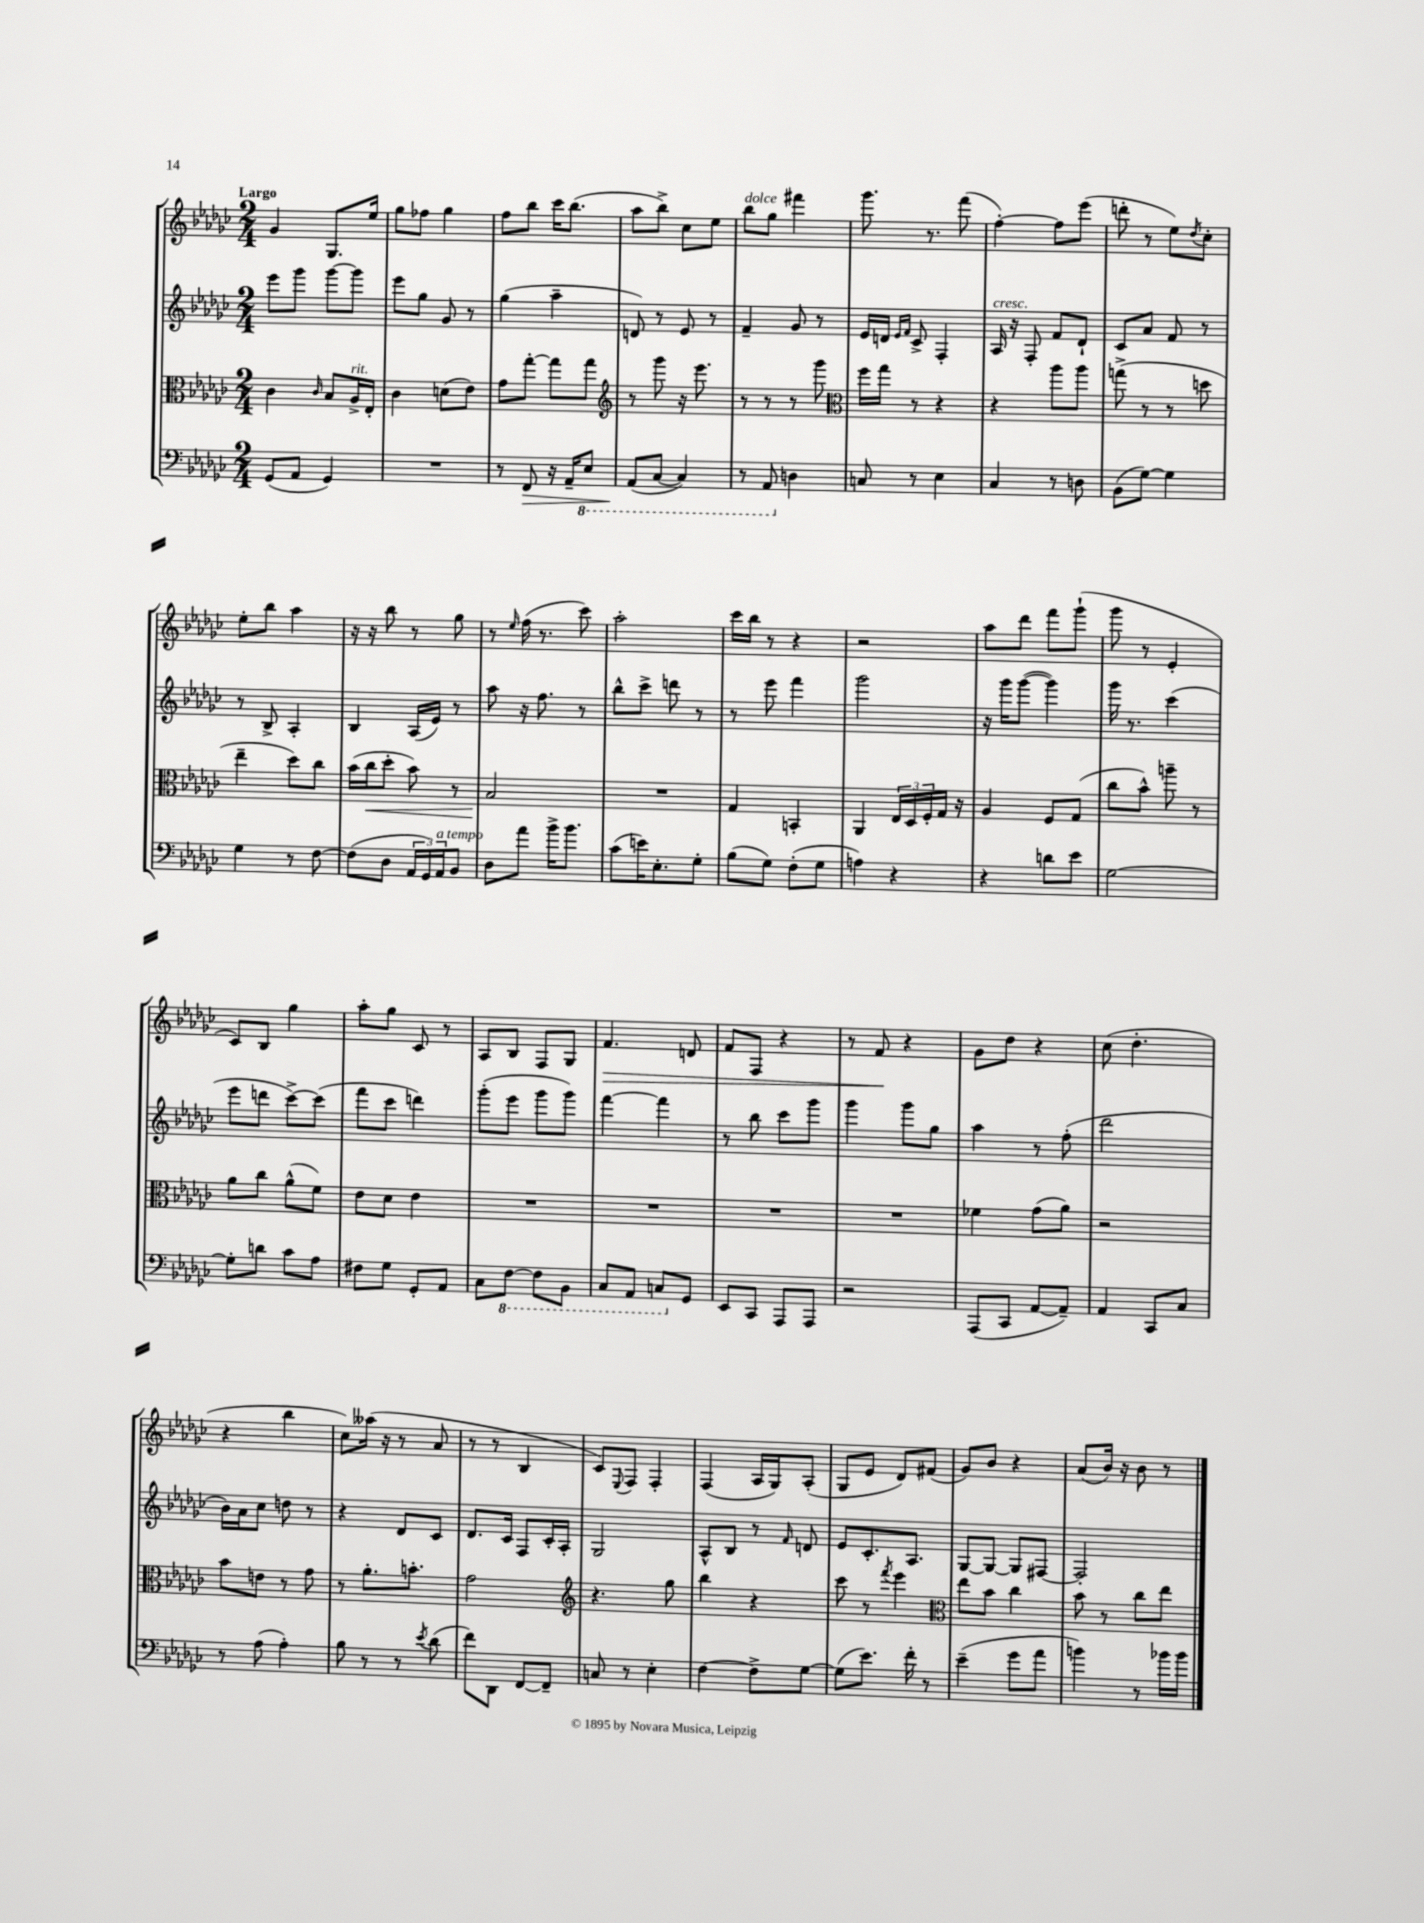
<<
\new StaffGroup <<
\new Staff = "s0" {
    \clef treble \key ges \major \numericTimeSignature \time 2/4 \tempo "Largo"
    ges'4 ges8. ees''16 |
    ges''8 fes''8 ges''4 |
    f''8 bes''8 ces'''16 bes''8.( |
    aes''8 bes''8->) ces''8 ees''8 |
    bes''8^\markup { \italic "dolce" } ges''8 fis'''4 |
    ges'''8. r8. f'''8( |
    f''4~-.) f''8 ees'''8( |
    d'''8-. r8 ees''8) \acciaccatura { des''8 } ces''8-. |
    ees''8-. bes''8 aes''4 |
    r16 r16 bes''8 r8 ges''8 |
    r8 \grace { ees''16 } f''16( r8. ces'''8) |
    aes''2-. |
    ces'''16 bes''16 r8 r4 |
    r2 |
    aes''8 des'''8 f'''8 ges'''8-!( |
    ges'''8 r8 ees'4-. |
    ces'8) bes8 ges''4 |
    aes''8-. ges''8 ces'8 r8 |
    aes8 bes8 f8 ges8 |
    f'4.\> d'8 |
    f'8 f8 r4 |
    r8 f'8\! r4 |
    ges'8 des''8 r4 |
    ces''8( des''4.-. |
    r4 bes''4 |
    ces''8) aeses''16( r16 r8 aes'8 |
    r8 r8 bes4 |
    ces'8) \appoggiatura { ees8 } f8 f4-. |
    f4( aes16 ges16) aes8-.( |
    ges8 ees'8 des'8) fis'8( |
    ges'8) bes'8 r4 |
    aes'8( bes'16) r16 bes'8 r8 \bar "|." |
}
\new Staff = "s1" {
    \clef treble \key ges \major \numericTimeSignature \time 2/4
    ees'''8 ges'''8 ges'''8~ ges'''8 |
    ees'''8 ges''8 ges'8 r8 |
    ges''4( aes''4-- |
    d'8) r8 ees'8 r8 |
    f'4-- ges'8 r8 |
    ees'16 d'16 \grace { ees'16 f'16 } ces'8-> f4-. |
    aes16^\markup { \italic "cresc." } r16 f8-. f'8 des'8-! |
    ces'8 aes'8 f'8 r8 |
    r8 bes8-> aes4-. |
    bes4 aes16( ees'16) r8 |
    aes''8 r16 f''8. r8 |
    bes''8-^ ces'''8-> d'''8 r8 |
    r8 ees'''8 f'''4 |
    ges'''2 |
    r16 ges'''16 ges'''8~( ges'''4) |
    ges'''16 r8. ces'''4( |
    ees'''8 d'''8 ces'''8~->) ces'''8( |
    f'''8 ces'''8 d'''4) |
    ges'''8-.( ees'''8 ges'''8 ges'''8) |
    f'''4~ f'''4 |
    r8 bes''8 ces'''8 ges'''8 |
    ges'''4 ges'''8 ges''8 |
    aes''4 r8 f''8-.( |
    des'''2 |
    bes'16) aes'16 ces''8 d''8 r8 |
    r4 des'8 ces'8 |
    des'8. ces'16 f8 ces'16-. aes16-. |
    ges2 |
    aes8-^ bes8 r8 \grace { f'16 } d'8 |
    ees'8 ces'8.-. aes8. |
    ges8~ ges8~ ges8 fis8~ |
    fis2-. \bar "|." |
}
\new Staff = "s2" {
    \clef alto \key ges \major \numericTimeSignature \time 2/4
    ces'4 \grace { ces'16 } bes8 aes16->^\markup { \italic "rit." } ees16-. |
    ces'4 d'8( ees'8) |
    ges'8 ges''8~-. ges''8 ges''8 |
    \clef treble r8 ges'''8 r16 ees'''8. |
    r8 r8 r8 ges'''8 |
    \clef alto f''16 ges''16 r8 r4 |
    r4 aes''8 aes''8 |
    g''8->( r8 r8 d''8 |
    ees''4-- des''8) ces''8 |
    bes'16( ces''16\< des''8-. bes'8) r8 |
    bes2\! |
    R2 |
    ges4 b,4-. |
    aes,4 \tuplet 3/2 { ees16 des16 f16-. } ges16 r16 |
    aes4 f8 ges8( |
    ces''8 bes'8-^) a''8-- r8 |
    aes'8 ces''8 aes'8-^( f'8) |
    ees'8 des'8 ees'4 |
    R2 |
    R2 |
    R2 |
    R2 |
    fes'4 ges'8( aes'8) |
    r2 |
    bes'8 e'8 r8 ges'8 |
    r8 aes'8.-. b'8.-. |
    ges'2 |
    \clef treble r4. ges''8 |
    bes''4 r4 |
    ces'''8 r8 \acciaccatura { f'''8 } ees'''4 |
    \clef alto ees''8 bes'8 ces''4 |
    bes'8 r8 ces''8 ees''8 \bar "|." |
}
\new Staff = "s3" {
    \clef bass \key ges \major \numericTimeSignature \time 2/4
    ges,8( aes,8 ges,4) |
    R2 |
    r8 f,8\> r16 aes,16-- \ottava #-1 ees,8 |
    aes,,8\!( ces,8~ ces,4) |
    r8 aes,,8 \ottava #0 d4 |
    c8 r8 ees4 |
    ces4 r8 d8 |
    bes,8( ges8~) ges4 |
    ges4 r8 f8~ |
    f8( des8 \tuplet 3/2 { aes,16 ges,16) aes,16^\markup { \italic "a tempo" } } bes,8 |
    des8 aes'8 bes'16-> bes'8. |
    ces'8( e'16) ees8.-. ges8-. |
    bes8( ges8) f8-.( ges8 |
    a4) r4 |
    r4 d'8 ees'8 |
    ges2~ |
    ges8-. d'8 ces'8 aes8 |
    fis8 ges8 ges,8-. aes,8 |
    ces8 \ottava #-1 f,8~ f,8 bes,,8 |
    ces,8 aes,,8 c,8 \ottava #0 ges,8 |
    ees,8 ces,8 aes,,8 aes,,8 |
    r2 |
    aes,,8( ces,8 aes,8~ aes,8--) |
    aes,4 ces,8 ces8 |
    r8 aes8( aes4-.) |
    bes8 r8 r8 \acciaccatura { ees'8 } des'8( |
    f'8) des,8 f,8~ f,8-- |
    c8 r8 ees4-. |
    f4~ f8-> ges8~ |
    ges8( ees'8.) f'16-. r8 |
    ees'4--( ges'8 aes'8 |
    b'4) r8 bes'16 bes'16 \bar "|." |
}
>>
>>
\layout { \context { \Score \remove "Bar_number_engraver" } }
